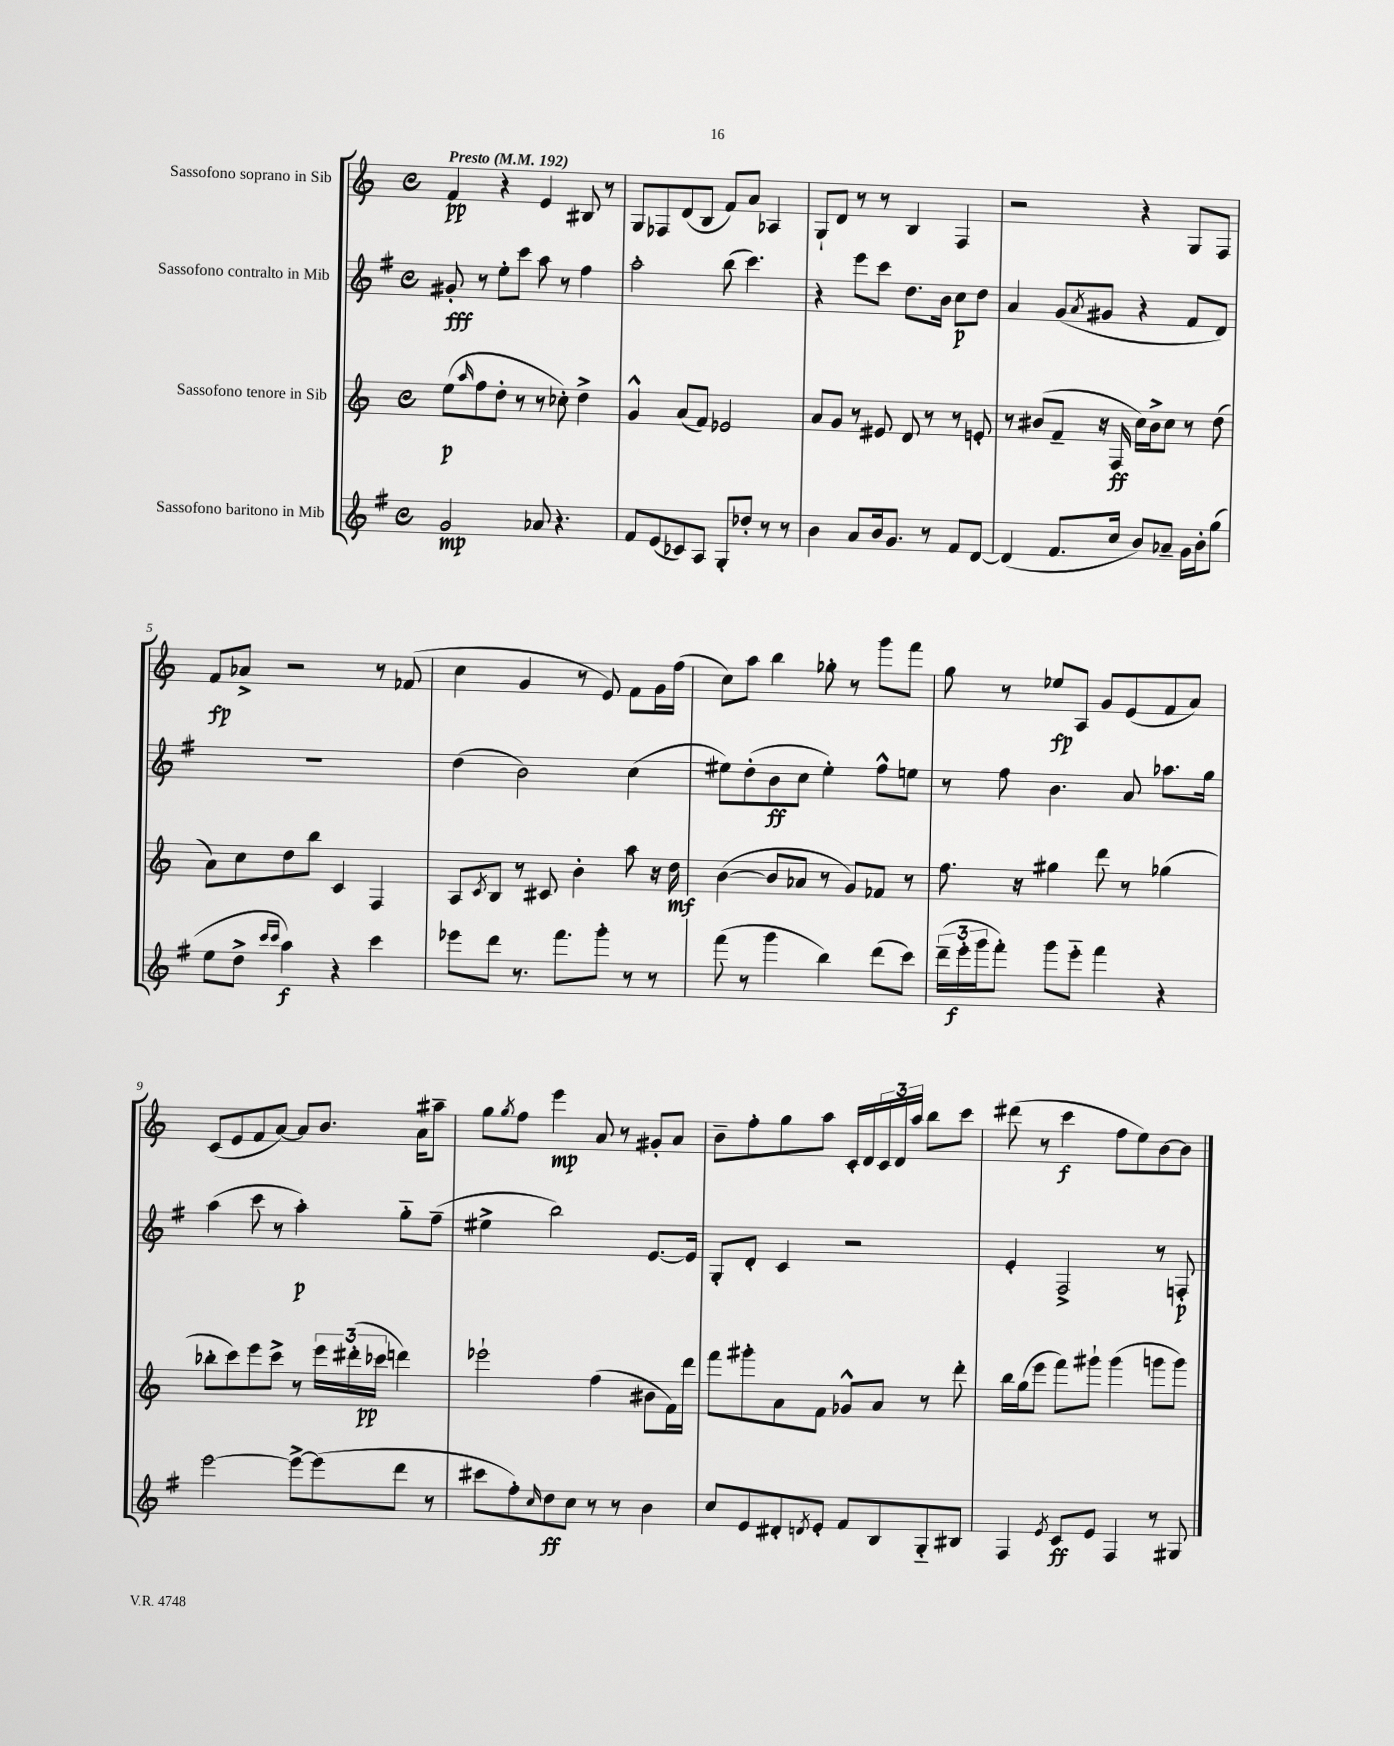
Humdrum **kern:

**kern	**kern	**kern	**kern
*staff4	*staff3	*staff2	*staff1
*clefG2	*clefG2	*clefG2	*clefG2
*k[f#]	*k[]	*k[f#]	*k[]
*M4/4	*M4/4	*M4/4	*M4/4
*met(c)	*met(c)	*met(c)	*met(c)
*MM192	*MM192	*MM192	*MM192
2g/	(8ee\L	8g#'/	4f/
.	16qqaa/	.	.
.	8ff\	8r	.
.	8dd'\J	8ee'\L	4r
.	8r	8ccc\J	.
8a-/	8r	8aa\	4e/
4.r	8cc-'\)	8r	.
.	4dd^\	4ff#\	8B#/
.	.	.	8r
=	=	=	=
8f#/L	4g^^/	2aa'\	8G/L
(8e/	.	.	8F-/
8c-/)	(8a/L	.	(8d/
8A/J	8f/J)	.	8B/J
8G'/L	2e-/	(8bb\	8f/L)
8dd-'/J	.	4.ccc\)	8a/J
8r	.	.	4A-/
8r	.	.	.
=	=	=	=
4b\	8a/L	4r	8G`/L
.	8g/J	.	8d/J
8a/L	8r	8eee\L	8r
16b/k	8e#/	8ccc\J	8r
8.g/J	.	.	.
.	8d/	8.dd\L	4B/
8r	8r	.	.
.	.	16b\Jk	.
8f#/L	8r	8cc\L	4F/
[8d/J	8e'/	8dd\J	.
=	=	=	=
(4d/]	8r	4a/	2r
.	(8b#/L	.	.
8.f#/L	8f~/J	(8g/L	.
.	.	8qa/	.
.	16r	8g#/J	.
16cc/Jk	16F/	.	.
8b/L)	16cc\LL)	4r	4r
.	16b#^\J	.	.
8a-~/J	8cc\J	.	.
16g\LL	8r	8f#/L	8G/L
16b'\J	.	.	.
(8gg\J	(8dd\	8d/J)	8F/J
=	=	=	=
8ee\L	8a\L)	1r	8f/L
8dd^\J	8cc\	.	8a-^/J
16qqccc/LL	.	.	.
16qqccc/JJ	.	.	.
4aa\)	8dd\	.	2r
.	8bb\J	.	.
4r	4c/	.	.
4ccc\	4F/	.	8r
.	.	.	(8f-/
=	=	=	=
8eee-\L	8A/L	(4dd\	4cc\
.	8qc/	.	.
8ddd\J	8B/J	.	.
8.r	8r	2b\)	4g/
.	8c#/	.	.
8.fff#\L	.	.	.
.	4b'\	.	8r
8ggg'\J	.	.	8e/)
8r	8aa\	(4cc\	8f\L
8r	16r	.	16g\L
.	16dd\	.	(16ff\JJ
=	=	=	=
(8fff#\	([4b\	8ee#\L)	8cc\L)
8r	.	(8dd'\	8aa\J
4ggg\	8b/]L	8b\	4bb\
.	8a-/J	8cc\J	.
4bb\)	8r	4ee#'\)	8gg-'\
.	8g/L)	.	8r
(8ddd\L	8f-/J	8ff#^^\L	8ggg\L
8ccc\J)	8r	8ee\J	8fff\J
=	=	=	=
(24ddd~\LL	8.ff\	8r	8gg\
24eee'\	.	.	.
24ggg\J	.	.	.
8fff#'\J)	.	8ff#\	8r
.	16r	.	.
8ggg\L	4gg#\	4.b\	8ee-/L
8eee'~\J	.	.	8A/J
4fff#\	8ddd\	.	8g/L
.	8r	8a/	(8e/
4r	(4gg-\	8.aa-\L	8f/
.	.	.	8a/J)
.	.	16gg\Jk	.
=	=	=	=
[2eee\	8bb-'\L	(4aa\	(8c/L
.	8ccc\)	.	8e/
.	8eee\	8ccc\	8f/
.	8ccc^\J	8r	[8a/J)
8eee^\_L	8r	4aa'\)	8a/]L
(8eee\]	24eee\LL	.	8.b/J
.	(24ddd#'\	.	.
.	24ccc-\JJ	.	.
8ddd\J	4ddd\)	8gg'~\L	.
.	.	.	16a\LK
8r	.	(8ff#~\J	8aa#~\J
=	=	=	=
8ccc#\L	2eee-`\	4ee#^\	8gg\L
.	.	.	8qgg/
8ff#'\)	.	.	8ff\J
16qqcc/	.	.	.
8dd\	.	2bb\)	4eee\
8cc\J	.	.	.
8r	(4ff\	.	8a/
8r	.	.	8r
4b\	8b#\L	[8.e/L	8g#'/L
.	16f\L)	.	8a/J
.	16ddd\JJ	16e/]Jk	.
=	=	=	=
8cc/L	8fff\L	8G'/L	8b~\L
8e/	8ggg#'\	8d'/J	8ff'\
8d#'/	8a\	4c/	8gg\
8qd/	.	.	.
8e'/J	8f\J	.	8aa\J
8f#/L	8g-^^/L	2r	16c'/LL
.	.	.	16d/
8B/	8a/J	.	24c/
.	.	.	24d/
.	.	.	24aa/JJ
8G'~/	8r	.	8bb\L
8B#/J	8ddd'\	.	8ccc\J
=	=	=	=
4F#/	16bb\LL	4e'/	(8ddd#\
.	(16gg\J	.	.
.	8eee\J	.	8r
8qe/	.	.	.
8c/L	8fff\L)	2F#^/	4ccc\
8e/J	8ggg#`\J	.	.
4F#/	(4ggg#\	.	8ff\L
.	.	.	8ee\)
8r	8ggg\L	8r	[8b\
8G#/	8ggg\J)	8F'/	8b\]J
==	==	==	==
*-	*-	*-	*-
